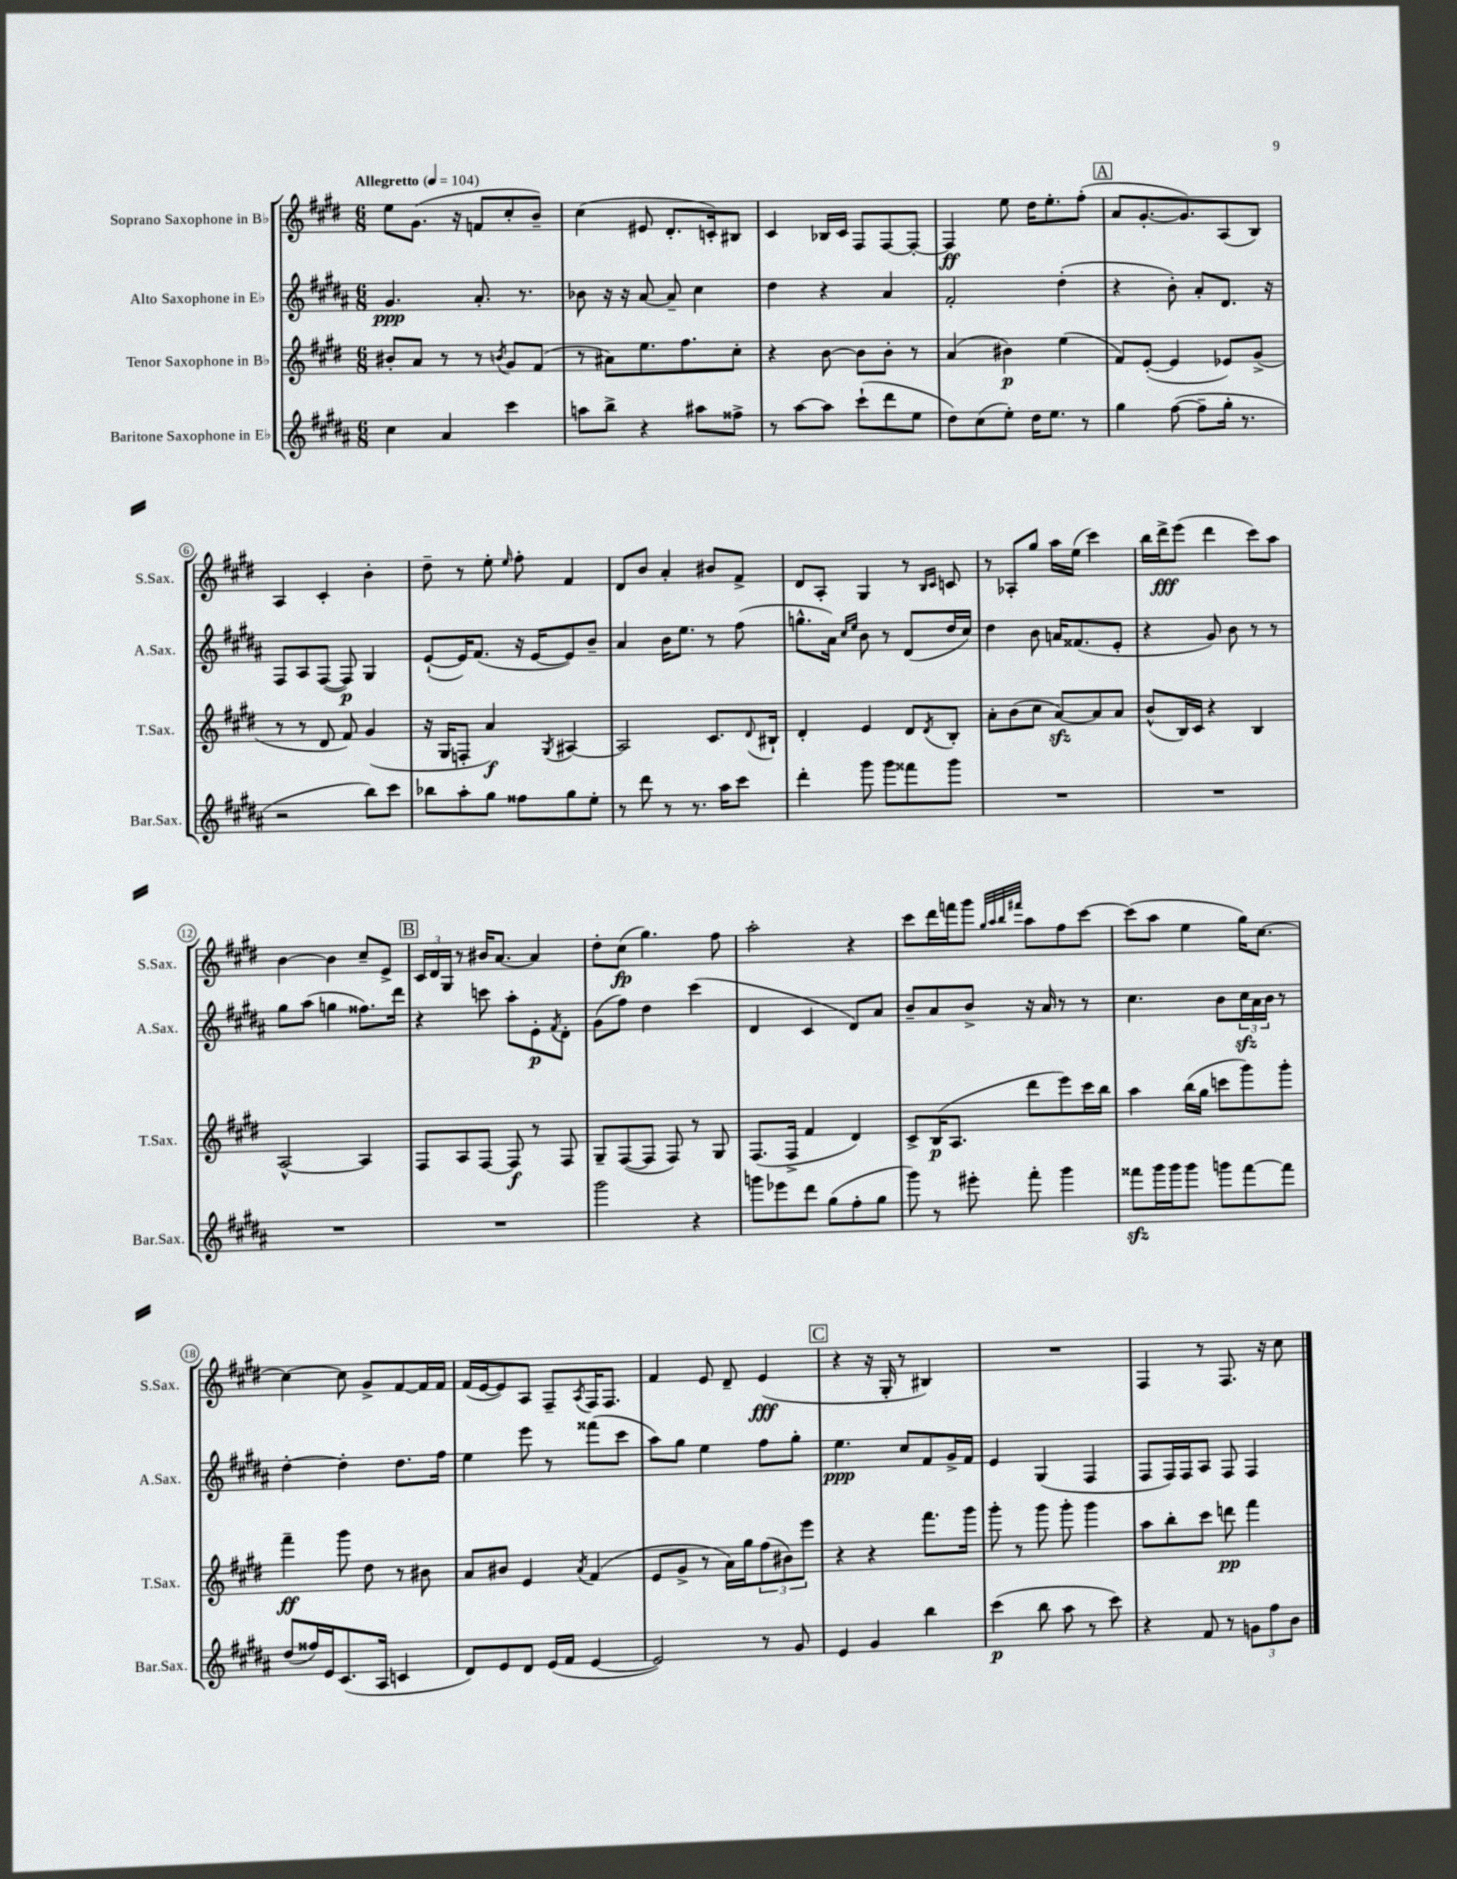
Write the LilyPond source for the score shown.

<<
\new StaffGroup <<
\new Staff = "s0" \with { instrumentName = "Soprano Saxophone in Bb" shortInstrumentName = "S.Sax." } {
    \clef treble \key e \major \numericTimeSignature \time 6/8 \tempo "Allegretto" 4 = 104
    e''8 gis'8.( r16 f'8 cis''8-. b'8--) |
    cis''4( eis'8 dis'8.-. c'16-.) bis8 |
    cis'4 bes16 cis'16 fis8 fis8~ fis8~-. |
    fis4\ff e''8 dis''16 e''8.-. fis''8-.( |
    \mark \markup { \box "A" } a'8 gis'8.~-. gis'8.) a8( b8) |
    a4 cis'4-. b'4-. |
    dis''8-- r8 e''8-. \grace { e''16 } fis''8-. fis'4 |
    dis'8 b'8 a'4-. bis'8 fis'8-> |
    dis'8 a8-. gis4 r8 \grace { b16 cis'16 } c'8 |
    r8 aes8-. gis''8 a''16 e''16( cis'''4) |
    b''16 dis'''16->\fff e'''8( dis'''4 cis'''8) a''8 |
    b'4~ b'4 cis''8-- e'8-> |
    \mark \markup { \box "B" } \tuplet 3/2 { cis'16 dis'16 gis16 } r8 bis'16 a'8.~ a'4 |
    dis''8-. cis''8\fp( gis''4.) fis''8 |
    a''2-. r4 |
    cis'''8 dis'''16 f'''16 gis'''8 \grace { gis''32 a''32 b''32 fis'''32 } a''8 fis''8 cis'''8~ |
    cis'''8( a''8 e''4 gis''16) cis''8.~ |
    cis''4~ cis''8 gis'8-> fis'8~ fis'16 fis'16 |
    fis'16( e'16~ e'8) a8 fis8-- \acciaccatura { a8 } fis16 fis8. |
    fis'4 e'8 dis'8-- e'4\fff( |
    \mark \markup { \box "C" } r4 r16 gis16-. r8 bis4) |
    R2. |
    fis4 r8 fis8. r16 cis''8 \bar "|." |
}
\new Staff = "s1" \with { instrumentName = "Alto Saxophone in Eb" shortInstrumentName = "A.Sax." } {
    \clef treble \key b \major \numericTimeSignature \time 6/8
    gis'4.\ppp ais'8.-. r8. |
    bes'8 r16 r16 ais'8~ ais'8-- cis''4 |
    dis''4 r4 ais'4 |
    fis'2-. dis''4-.( |
    \mark \markup { \box "A" } r4 b'8-.) ais'8-. dis'8. r16 |
    fis8 ais8 fis8~( fis8\p) gis4 |
    e'8~-!( e'16) fis'8.( r16 e'16~ e'8) b'8-- |
    ais'4 b'16 e''8. r8 fis''8( |
    g''8.-^ ais'16) \grace { cis''16 e''16 } b'8 r8 dis'8( dis''16 cis''16) |
    dis''4 b'8 a'16 fisis'8.( e'8-. |
    r4 gis'8) b'8 r8 r8 |
    gis''8 ais''8( g''4 fisis''8.) dis'''16 |
    \mark \markup { \box "B" } r4 c'''8 ais''8-. e'8-.\p \acciaccatura { fis'8 } dis'8-. |
    gis'8( fis''8) dis''4 cis'''4( |
    dis'4 cis'4 dis'8) ais'8 |
    b'8-- ais'8 b'8-> r16 ais'16 r8 r8 |
    cis''4. b'8 \tuplet 3/2 { cis''16\sfz ais'16 b'16 } r8 |
    dis''4~-. dis''4-. dis''8. fis''16 |
    e''4 e'''8 r8 fisis'''8( cis'''8 |
    ais''8) gis''8 e''4 fis''8 gis''8-. |
    \mark \markup { \box "C" } e''4.\ppp cis''8 fis'8 gis'16-> fis'16 |
    e'4 gis4( fis4 |
    fis8 fis16) fis16 ais8 fis8 fis4 \bar "|." |
}
\new Staff = "s2" \with { instrumentName = "Tenor Saxophone in Bb" shortInstrumentName = "T.Sax." } {
    \clef treble \key e \major \numericTimeSignature \time 6/8
    bis'8-. a'8 r8 r8 \acciaccatura { b'8 } gis'8 fis'8( |
    r8 ais'8) e''8. fis''8. cis''8-. |
    r4 b'8~ b'8 b'8-. r8 |
    a'4( bis'4\p) e''4( |
    \mark \markup { \box "A" } fis'8) e'8~-.( e'4 ees'8) gis'8->( |
    r8 r8 dis'8 fis'8) gis'4( |
    r16 gis16 f8-. a'4\f) \acciaccatura { gis8 } ais4~ |
    ais2 cis'8. \appoggiatura { dis'8 } bis16-! |
    dis'4-. e'4 dis'8 \acciaccatura { dis'8 } b8-. |
    a'8-. b'8( cis''8 a'8~\sfz) a'8 a'8 |
    b'8-^( b16) cis'16 r4 b4 |
    a2~-^ a4 |
    \mark \markup { \box "B" } fis8 a8 fis8~ fis8\f r8 fis8 |
    gis8-- fis8~( fis8 fis8) r8 gis8 |
    fis8.( fis16-> fis'4 dis'4) |
    cis'8-> b16\p( a8. dis'''8 e'''8) cis'''16 b''16 |
    a''4 b''16( gis''16 c'''8 gis'''8) gis'''8-. |
    fis'''4--\ff gis'''8 dis''8 r8 bis'8 |
    a'8 bis'8 e'4 \acciaccatura { a'8 } fis'4( |
    e'8 gis'8-> r8 a'16) gis''16 \tuplet 3/2 { fis''8( bis'8) e'''8 } |
    \mark \markup { \box "C" } r4 r4 fis'''8. gis'''16 |
    gis'''8-. r8 gis'''8 gis'''8-. gis'''4 |
    a''8 b''8-. cis'''8 d'''8\pp fis'''4 \bar "|." |
}
\new Staff = "s3" \with { instrumentName = "Baritone Saxophone in Eb" shortInstrumentName = "Bar.Sax." } {
    \clef treble \key b \major \numericTimeSignature \time 6/8
    cis''4 ais'4 cis'''4 |
    a''8 b''8-> r4 ais''8 fisis''8-> |
    r8 ais''8~ ais''8 cis'''8-!( dis'''8 e''8 |
    dis''8) cis''8( e''8-.) dis''16 e''8. r8 |
    \mark \markup { \box "A" } gis''4 fis''8~( fis''8-- gis''16-. r8. |
    r2 b''8) cis'''8 |
    bes''8 ais''8-. gis''8 fisis''8 gis''8 e''8-. |
    r8 dis'''8 r8 r8. ais''16 cis'''8 |
    dis'''4-. gis'''8 gis'''8 fisis'''8 gis'''8 |
    R2. |
    R2. |
    R2. |
    \mark \markup { \box "B" } R2. |
    gis'''2 r4 |
    g'''8 ees'''8 dis'''8 gis''8( fis''8-. gis''8 |
    gis'''8) r8 eis'''8-. fis'''8-. gis'''4 |
    fisis'''8\sfz gis'''16 gis'''16 gis'''8 g'''8 fisis'''8~ fisis'''8 |
    dis''8( fisis''16) e'16 cis'8.( ais16 c'4 |
    dis'8) e'8 dis'8 e'16( fis'16 e'4~ |
    e'2) r8 gis'8 |
    \mark \markup { \box "C" } e'4 gis'4 b''4 |
    cis'''4\p( b''8 ais''8 r8 cis'''8) |
    r4 fis'8 r8 \tuplet 3/2 { g'8 fis''8 b'8 } \bar "|." |
}
>>
>>
\layout { \context { \Score \override BarNumber.stencil = #(make-stencil-circler 0.1 0.3 ly:text-interface::print) } }
